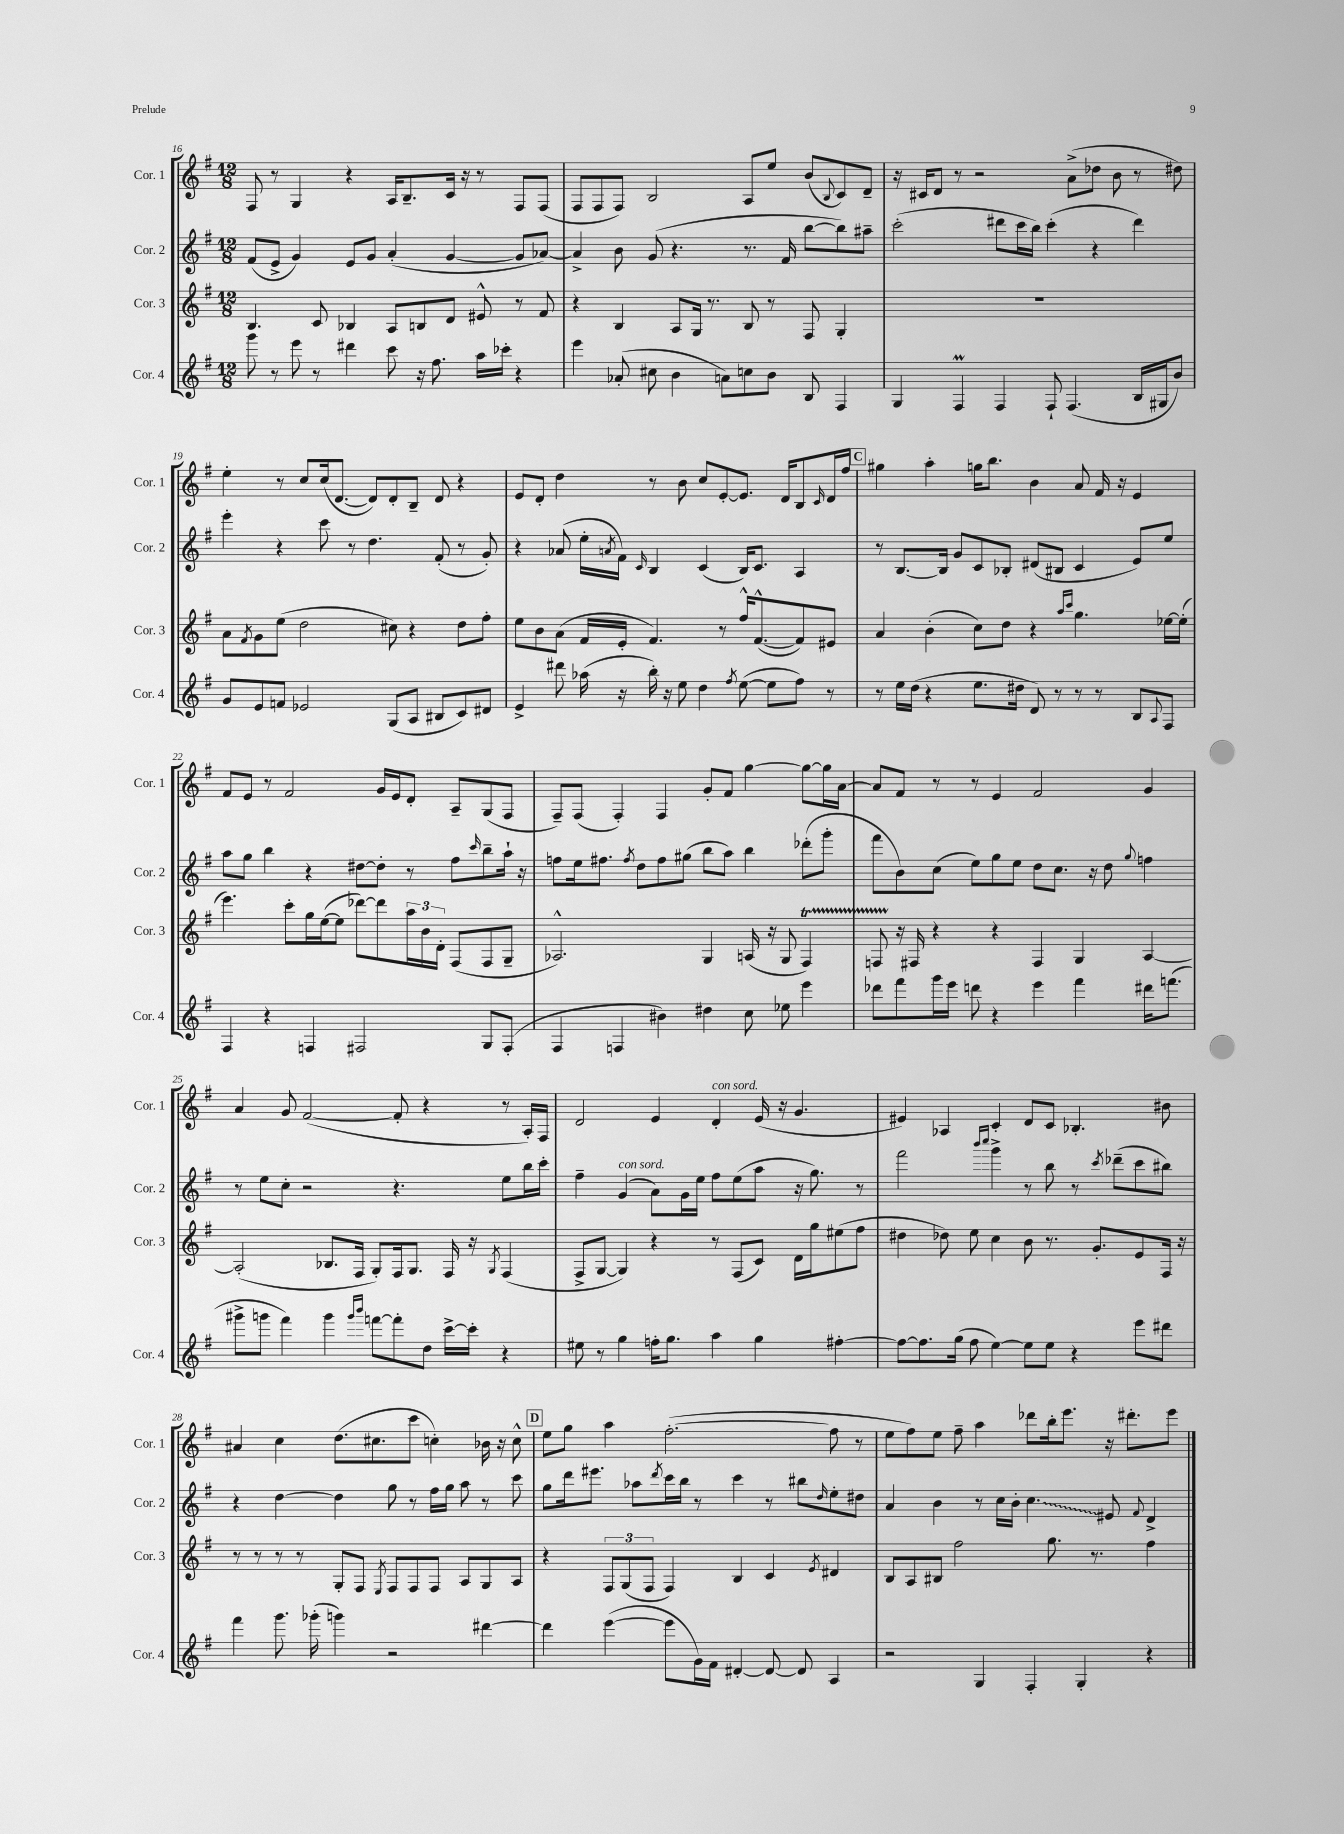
<<
\new StaffGroup <<
\new Staff = "s0" \with { instrumentName = "Cor. 1" shortInstrumentName = "Cor. 1" } {
    \clef treble \key g \major \numericTimeSignature \time 12/8
    fis8 r8 g4 r4 a16 b8.-- c'16 r16 r8 fis8 fis8( |
    fis8 fis8 fis8) b2 a8 e''8 b'8( \appoggiatura { b8 } c'8) d'8-- |
    r16 cis'16 d'8 r8 r2 a'8->( des''8 b'8 r8 dis''8) |
    e''4-. r8 c''8 c''16( d'8.~ d'8) d'8-. b8-- d'8 r4 |
    e'8 d'8-. d''4 r8 b'8 c''8 e'8~-. e'8. d'16 b8 \grace { c'16 } d'16 fis''16 |
    \mark \markup { \box "C" } gis''4 a''4-. g''16 b''8. b'4 a'8 fis'16 r16 e'4 |
    fis'8 e'8 r8 fis'2 g'16 e'16 d'8-. a8-- g8( fis8 |
    fis8--) fis8( fis4-.) fis4 g'8-. fis'8 g''4~ g''8~ g''16 a'16~ |
    a'8 fis'8 r8 r8 e'4 fis'2 g'4 |
    a'4 g'8 fis'2~( fis'8-. r4 r8 a16-.) fis16 |
    d'2 e'4 d'4-.^\markup { \italic "con sord." } e'16( r16 g'4. |
    eis'4) aes4 c'4-. d'8 c'8 bes4.-. bis'8 |
    ais'4 c''4 d''8.( cis''8. c'''8 c''4-.) bes'16 r16 c''8-^ |
    \mark \markup { \box "D" } e''8 g''8 a''4 fis''2.~-.( fis''8 r8 |
    e''8 fis''8) e''8 fis''8-- a''4 des'''8 b''16-. e'''8. r16 dis'''8.-. e'''8 \bar "|." |
}
\new Staff = "s1" \with { instrumentName = "Cor. 2" shortInstrumentName = "Cor. 2" } {
    \clef treble \key g \major \numericTimeSignature \time 12/8
    fis'8( e'8-> g'4) e'8 g'8 a'4-.( g'4~ g'8 aes'8~) |
    aes'4-> b'8 g'8( r4. r8. fis'16 b''8~ b''8) ais''8-- |
    c'''2-.( dis'''8 c'''16 b''16) c'''4-.( r4 dis'''4) |
    e'''4-. r4 c'''8 r8 d''4. fis'8-.( r8 g'8-.) |
    r4 aes'8( e''16-. \acciaccatura { a'8 } fis'16) \grace { c'16 } b4 c'4( b16) c'8. a4 |
    \mark \markup { \box "C" } r8 b8.~ b16 g'8 c'8 bes8-. dis'8( bis8 c'4 e'8) e''8 |
    a''8 g''8 b''4 r4 dis''8~ dis''8-. r8 fis''8 \grace { c'''16 } b''8-- a''16-! r16 |
    f''8 e''16 fis''8. \acciaccatura { fis''8 } d''8 fis''8 gis''8( b''8 a''8) b''4 des'''8-.( g'''8-. |
    fis'''8 b'8) c''8( e''8) g''8 e''8 d''8 c''8. r16 d''8 \appoggiatura { g''8 } f''4 |
    r8 e''8 c''8-. r2 r4. e''8 b''16 c'''16-. |
    fis''4-- g'4^\markup { \italic "con sord." }( a'8) g'16 e''16 fis''8 e''8( a''8 r16 g''8.) r8 |
    fis'''2 \grace { b'''16 c''''16 } g'''4-> r8 b''8 r8 \acciaccatura { c'''8 } des'''8--( c'''8 bis''8) |
    r4 d''4~ d''4 g''8 r8 fis''16 g''16 a''8 r8 c'''8 |
    \mark \markup { \box "D" } g''8 d'''16 eis'''8. aes''8 \acciaccatura { d'''8 } c'''16 b''16 r8 c'''4 r8 bis''8 \grace { d''16 } e''8-. dis''8 |
    a'4 b'4 r8 c''16 b'16-. \once \override Glissando.style = #'zigzag c''4.\glissando eis'8 \appoggiatura { fis'8 } d'4-> \bar "|." |
}
\new Staff = "s2" \with { instrumentName = "Cor. 3" shortInstrumentName = "Cor. 3" } {
    \clef treble \key g \major \numericTimeSignature \time 12/8
    b4. c'8 bes4 a8 b8 d'8 eis'8-^ r8 fis'8 |
    r4 b4 a8 g16 r8. b8 r8 fis8 g4-. |
    R1. |
    a'8 \acciaccatura { fis'8 } g'8 e''8( d''2 cis''8) r4 d''8 fis''8-. |
    e''8 b'8 a'8( fis'16 e'16-. fis'4.) r8 fis''16-^ fis'8.~-^( fis'8) eis'8 |
    \mark \markup { \box "C" } a'4 b'4-.( c''8) d''8 r4 \grace { a''16 c'''16 } g''4. ees''16~ ees''16-.( |
    e'''4.) c'''8-. g''16 e''16~( e''8 des'''8~) des'''8 \tuplet 3/2 { a''16 b'16 d'16-. } fis8( fis8 g8-- |
    aes2.-^) g4 a16( r16 g8 fis4\startTrillSpan) |
    f8 r16\stopTrillSpan fis16 r4 r4 fis4 g4 a4~ |
    a2-.( bes8. fis16 g8-.) fis16 g8. fis16 r16 \acciaccatura { g8 } fis4( |
    fis8-> g8~ g4) r4 r8 fis8( c'8) d'16 g''16 eis''8( fis''8 |
    dis''4 des''8) e''8 c''4 b'8 r8. g'8.-. e'8 fis16 r16 |
    r8 r8 r8 r8 g8-. fis8 \acciaccatura { e8 } fis8 fis8 fis8 a8 g8 a8 |
    \mark \markup { \box "D" } r4 \tuplet 3/2 { fis8 g8( fis8 } fis4) b4 c'4 \acciaccatura { e'8 } dis'4 |
    b8 a8 bis8 fis''2 g''8. r8. fis''4 \bar "|." |
}
\new Staff = "s3" \with { instrumentName = "Cor. 4" shortInstrumentName = "Cor. 4" } {
    \clef treble \key g \major \numericTimeSignature \time 12/8
    g'''8 r8 e'''8 r8 dis'''4 c'''8 r16 fis''8. a''16 ces'''16-. r4 |
    e'''4 aes'8-.( cis''8 b'4 a'8) c''8 b'8 b8 fis4 |
    g4 fis4\prall fis4 fis8-! fis4.( b16 gis16 b'8) |
    g'8 e'8 f'8 ees'2 g8( a8 bis8 c'8) dis'8 |
    e'4-> dis'''8 aes''16( r16 b''16-.) r16 e''8 d''4 \acciaccatura { fis''8 } e''8~( e''8 fis''8) r8 |
    \mark \markup { \box "C" } r8 e''16 d''16( r4 e''8. dis''16 d'8) r8 r8 r8 b8 \appoggiatura { a8 } fis8 |
    fis4 r4 f4 fis2 g8 fis8-.( |
    fis4 f4 bis'4) dis''4 c''8 ees''8 e'''4 |
    des'''8 fis'''8 g'''16 e'''16 d'''8 r4 e'''4 fis'''4 dis'''16 f'''8.( |
    gis'''8-> g'''8 fis'''4) g'''4 \grace { g'''16 b'''16 } f'''8~ f'''8-. d''8 c'''16~-> c'''16-. r4 |
    eis''8 r8 g''4 f''16-. g''8. a''4 g''4 fis''4~-. |
    fis''8~ fis''8. g''16( fis''8 e''4~) e''8 e''8 r4 e'''8 dis'''8 |
    fis'''4 g'''8. ges'''16-.( g'''4) r2 dis'''4~ |
    \mark \markup { \box "D" } dis'''4 e'''4~( e'''8 g'16) fis'16 dis'4~-. dis'8~ dis'8 a4 |
    r2 g4 fis4-. g4-. r4 \bar "|." |
}
>>
>>
\layout { \context { \Score currentBarNumber = #16 } }
